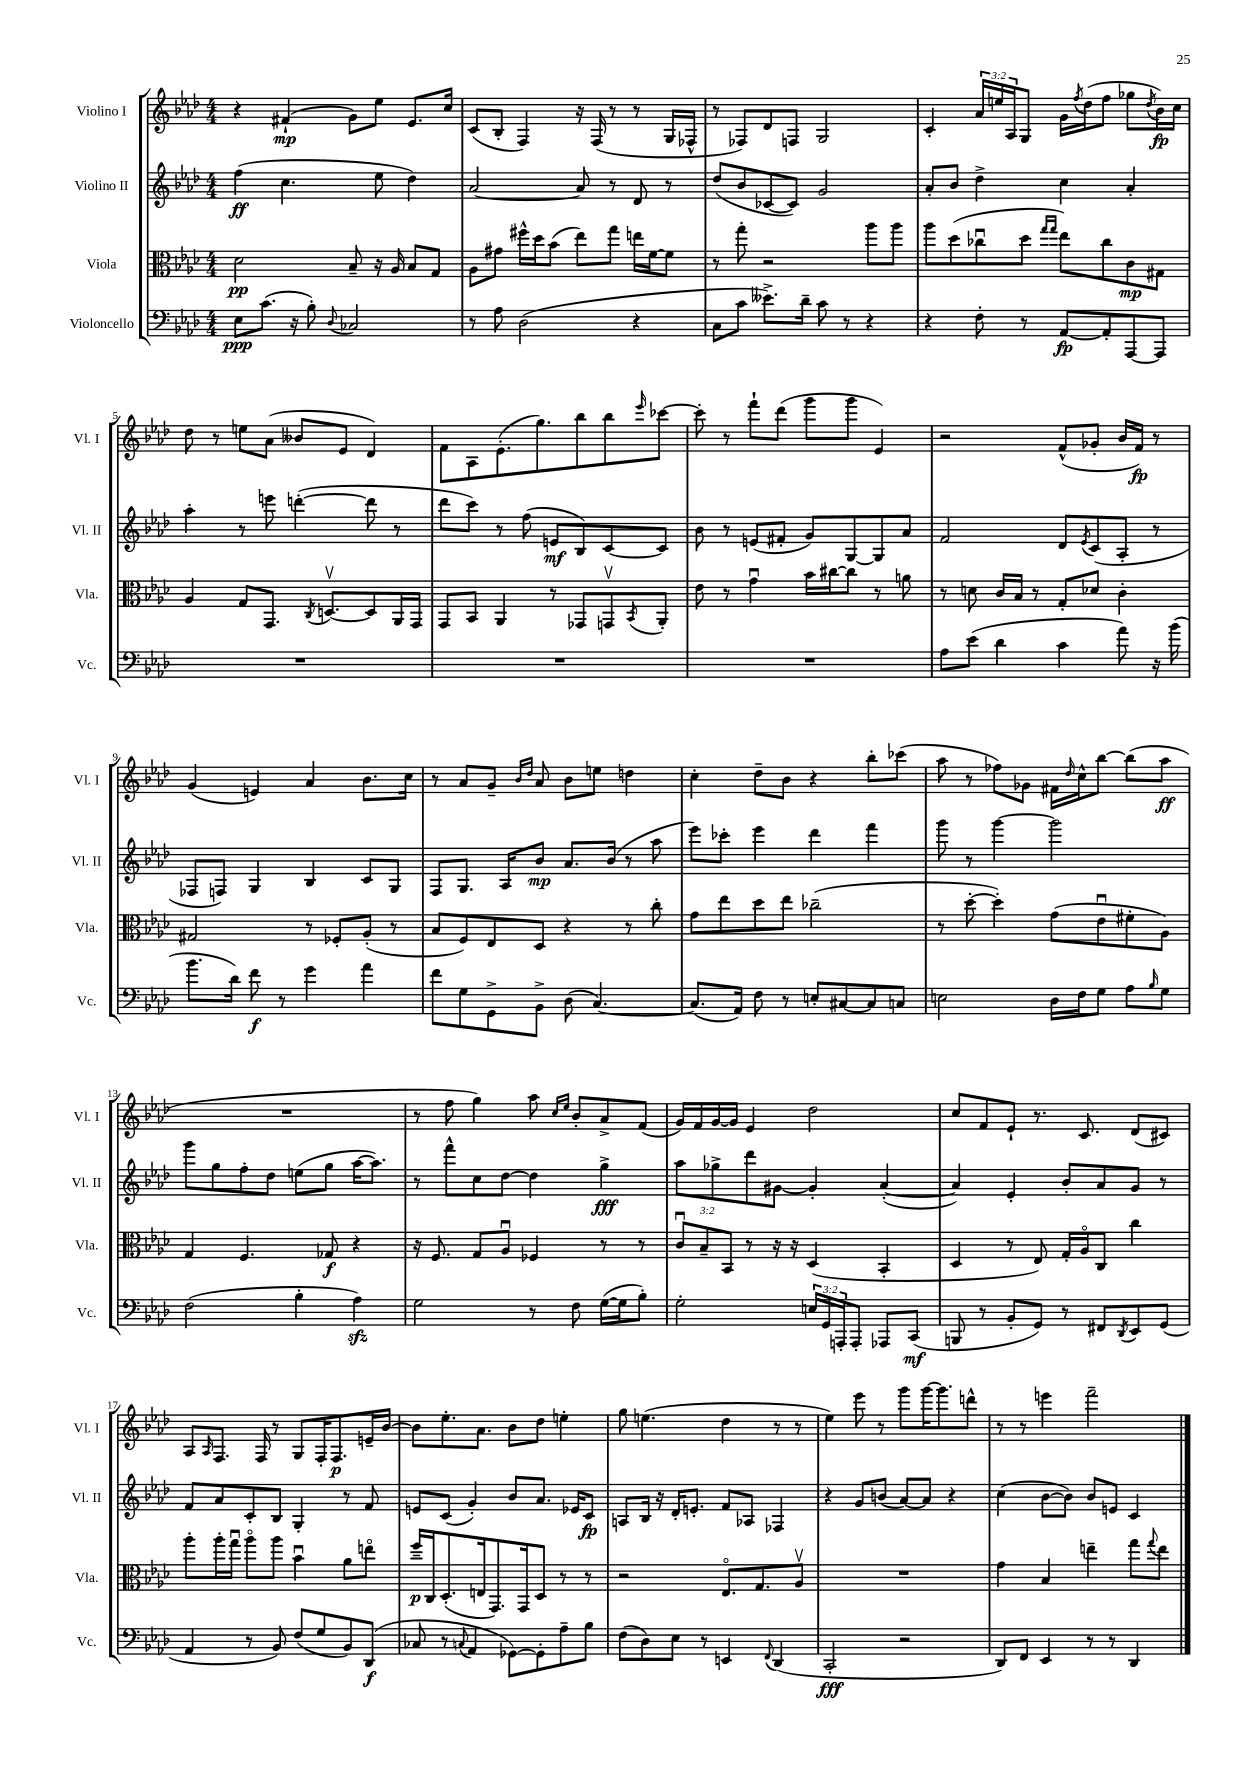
<<
\new StaffGroup <<
\new Staff = "s0" \with { instrumentName = "Violino I" shortInstrumentName = "Vl. I" } {
    \clef treble \key aes \major \numericTimeSignature \time 4/4 \override Staff.TupletNumber.text = #tuplet-number::calc-fraction-text
    r4 fis'4-!\mp( g'8) ees''8 ees'8. c''16 |
    c'8( bes8-. f4) r16 f16( r8 r8 g16 fes16-^ |
    r8 fes8) des'8 f8 g2 |
    c'4-. \tuplet 3/2 { aes'16 e''16 aes16 } g8 g'16 \acciaccatura { f''8 } des''16( f''8 ges''8 \acciaccatura { des''8 } bes'16\fp) c''16 |
    des''8 r8 e''8 aes'8( beses'8 ees'8 des'4) |
    f'8 aes8 ees'8.-.( g''8.) bes''8 bes''8 \grace { ees'''16 } ces'''8~ |
    ces'''8-. r8 f'''8-! des'''8( g'''8 g'''8 ees'4) |
    r2 f'8-^( ges'8-. bes'16 f'16\fp) r8 |
    g'4( e'4) aes'4 bes'8. c''16 |
    r8 aes'8 g'8-- \grace { bes'16 des''16 } aes'8 bes'8 e''8 d''4 |
    c''4-. des''8-- bes'8 r4 bes''8-. ces'''8( |
    aes''8 r8 fes''8) ges'8 fis'16 \grace { des''16 } c''16-^ bes''8~ bes''8( aes''8\ff |
    R1 |
    r8 f''8 g''4) aes''8 \grace { c''16 ees''16 } bes'8-. aes'8-> f'8( |
    g'16) f'16 g'16~ g'16 ees'4 des''2 |
    c''8 f'8 ees'8-! r8. c'8. des'8( cis'8) |
    aes8 \grace { aes16 } f8. f16 r8 g8 f16-. f8.\p e'16-- bes'16~ |
    bes'8 ees''8.-. aes'8. bes'8 des''8 e''4-. |
    g''8 e''4.( des''4 r8 r8 |
    ees''4) ees'''8 r8 g'''8 g'''16~ g'''8. d'''8-^ |
    r8 r8 e'''4 f'''2-- \bar "|." |
}
\new Staff = "s1" \with { instrumentName = "Violino II" shortInstrumentName = "Vl. II" } {
    \clef treble \key aes \major \numericTimeSignature \time 4/4
    f''4\ff( c''4. ees''8 des''4) |
    aes'2~ aes'8 r8 des'8 r8 |
    des''8( bes'8 ces'8~ ces'8) g'2 |
    aes'8-. bes'8 des''4-> c''4 aes'4-. |
    aes''4-. r8 e'''8 d'''4~-.( d'''8 r8 |
    des'''8 c'''8) r8 f''8( e'8\mf bes8) c'8~ c'8 |
    bes'8 r8 e'8( fis'8-. g'8) g8~ g8 aes'8 |
    f'2 des'8 \acciaccatura { ees'8 } c'8( aes8-. r8 |
    fes8 f8) g4 bes4 c'8 g8 |
    f8 g8. aes16 bes'8\mp aes'8. bes'16( r8 aes''8 |
    ees'''8) ces'''8-. ees'''4 des'''4 f'''4 |
    g'''8 r8 g'''4~ g'''2 |
    g'''8 g''8 f''8-. des''8 e''8( g''8 aes''16~ aes''8.) |
    r8 f'''8-^ c''8 des''8~ des''4 g''4->\fff |
    aes''8 ges''8-> des'''8 gis'8~ gis'4-. aes'4~-.( |
    aes'4) ees'4-. bes'8-. aes'8 g'8 r8 |
    f'8 aes'8 c'8-. bes8 g4-. r8 f'8 |
    e'8 c'8( g'4-.) bes'8 aes'8. ees'16 c'8\fp |
    a8 bes16 r16 des'16-. e'8.-. f'8 aes8 fes4 |
    r4 g'8 b'8( aes'8~) aes'8 r4 |
    c''4( bes'8~ bes'8) bes'8 e'8 c'4 \bar "|." |
}
\new Staff = "s2" \with { instrumentName = "Viola" shortInstrumentName = "Vla." } {
    \clef alto \key aes \major \numericTimeSignature \time 4/4 \override Staff.TupletNumber.text = #tuplet-number::calc-fraction-text
    des'2\pp bes8-- r16 aes16 bes8 g8 |
    aes8 gis'8 fis''16-^ des''16 bes'8( ees''8) g''8 e''16 f'16~ f'8 |
    r8 g''8-. r2 aes''8 aes''8 |
    aes''8 des''8( ces''8\downbow des''8 \grace { g''16 g''16 } ees''8) ces''8 c'8\mp gis8 |
    aes4 g8 g,8. \acciaccatura { c8 } d8.~\upbow d8 aes,16 g,16 |
    g,8 bes,8 aes,4 r8 ges,8 g,8\upbow \acciaccatura { bes,8 } aes,8-. |
    ees'8 r8 g'4\downbow bes'16 cis''16~ cis''8 r8 a'8 |
    r8 d'8 c'16 bes16 r8 g8-. des'8 c'4-. |
    gis2 r8 fes8-. aes8-.( r8 |
    bes8 f8) ees8 des8 r4 r8 c''8-. |
    g'8 ees''8 des''8 ees''8 ces''2--( |
    r8 des''8~-. des''4-.) g'8( ees'8\downbow fis'8-. aes8) |
    g4 f4. ges8\f r4 |
    r16 f8. g8 aes8\downbow fes4 r8 r8 |
    \tuplet 3/2 { c'8\downbow bes8-- bes,8 } r8 r16 r16 des4( bes,4-. |
    des4 r8 ees8) g16-. aes16\flageolet c8 c''4 |
    aes''8-. aes''16-. g''16\downbow aes''8\flageolet aes''8 bes'4\downbow aes'8 e''8\flageolet |
    f''16--\p c16 des8.-.( e16 g,8.) g,16 des8 r8 r8 |
    r2 ees8.\flageolet g8. aes8\upbow |
    R1 |
    g'4 bes4 e''4-- g''8 \appoggiatura { g''8 } e''8 \bar "|." |
}
\new Staff = "s3" \with { instrumentName = "Violoncello" shortInstrumentName = "Vc." } {
    \clef bass \key aes \major \numericTimeSignature \time 4/4 \override Staff.TupletNumber.text = #tuplet-number::calc-fraction-text
    ees8\ppp c'8.( r16 bes8-.) \appoggiatura { des8 } ces2 |
    r8 aes8 des2( r4 |
    c8 c'8 eeses'8.->) des'16-- c'8 r8 r4 |
    r4 f8-. r8 aes,8~\fp aes,8-. aes,,8~ aes,,8 |
    R1 |
    R1 |
    R1 |
    aes8 ees'8( des'4 c'4 aes'8) r16 bes'16( |
    bes'8. des'16) f'8\f r8 g'4 aes'4 |
    f'8 g8 g,8-> bes,8-> des8( c4.~) |
    c8.( aes,16) f8 r8 e8-. cis8~ cis8 c8 |
    e2 des16 f16 g8 aes8 \grace { bes16 } g8 |
    f2( bes4-. aes4\sfz) |
    g2 r8 f8 g16~( g16 bes8-.) |
    g2-. \tuplet 3/2 { e16 g,16 a,,16-. } a,,8-. aes,,8 c,8\mf( |
    b,,8 r8 bes,8-. g,8) r8 fis,8 \acciaccatura { des,8 } ees,8 g,8( |
    aes,4 r8 bes,8) f8( g8 bes,8) des,8\f( |
    ces8 r8 \appoggiatura { c8 } aes,4 ges,8~) ges,8-. aes8-- bes8 |
    f8( des8) ees8 r8 e,4 \appoggiatura { f,8 } des,4( |
    c,2-.\fff r2 |
    des,8) f,8 ees,4 r8 r8 des,4 \bar "|." |
}
>>
>>
